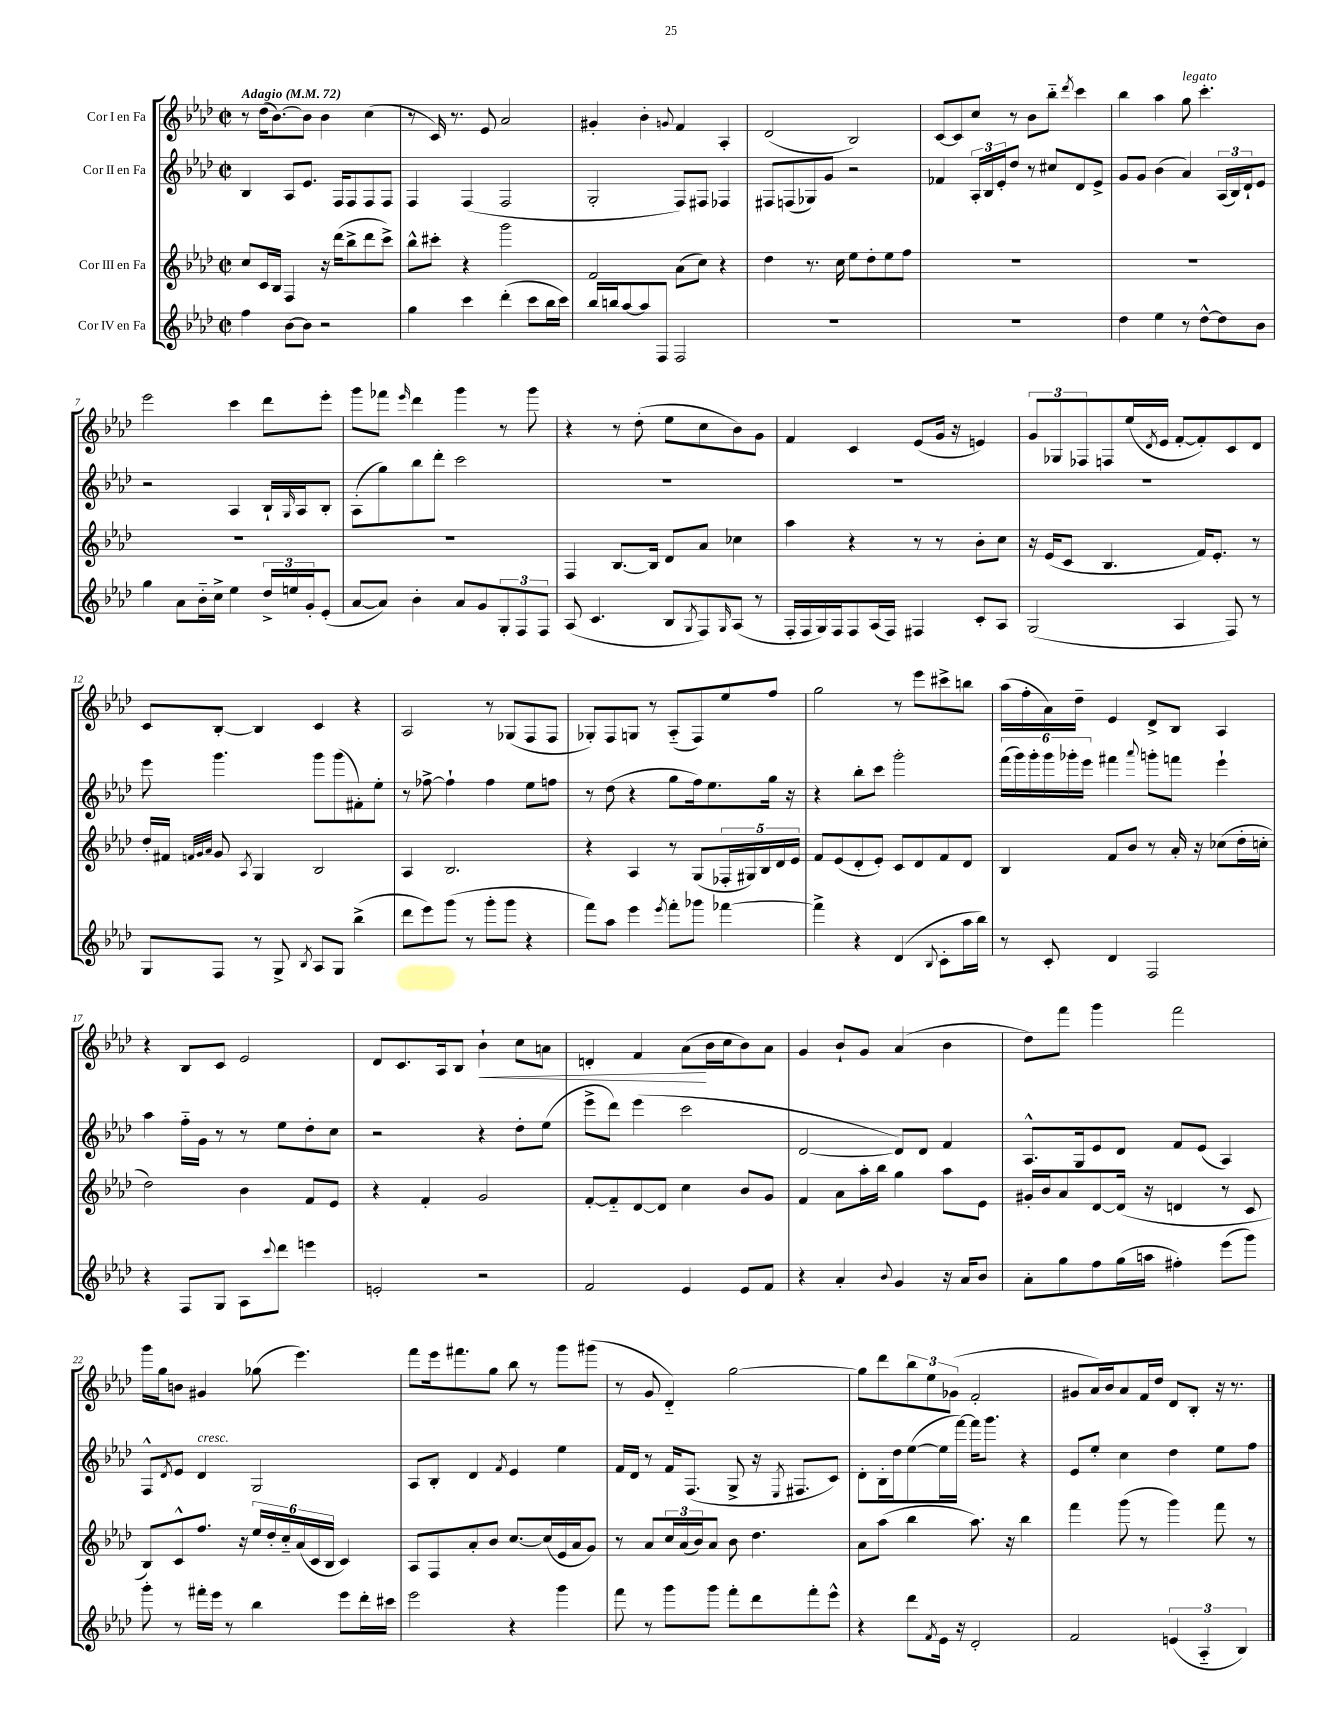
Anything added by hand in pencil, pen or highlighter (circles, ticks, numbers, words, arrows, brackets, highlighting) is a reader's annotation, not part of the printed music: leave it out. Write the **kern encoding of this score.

**kern	**kern	**kern	**kern
*staff4	*staff3	*staff2	*staff1
*clefG2	*clefG2	*clefG2	*clefG2
*k[b-e-a-d-]	*k[b-e-a-d-]	*k[b-e-a-d-]	*k[b-e-a-d-]
*M2/2	*M2/2	*M2/2	*M2/2
*met(c|)	*met(c|)	*met(c|)	*met(c|)
*MM72	*MM72	*MM72	*MM72
4ff	8cc	4B-	8r
.	16c	.	(16dd-
.	16B-	.	[8.b-)
[8b-	4F	8A-	.
8b-]	.	8.e-	8b-]
2r	16r	.	4b-
.	(16ddd-	16F	.
.	8bb-^	8F	.
.	8ddd-	8F	(4cc
.	8ccc^)	8F	.
=	=	=	=
4gg	8bb-^^	4F	8r
.	8ccc#'	.	16c)
.	.	.	8.r
4ccc	4r	(4F	.
.	.	.	8e-
(4ddd-'	2ggg	2F	2a-
8ccc	.	.	.
16bb-	.	.	.
16ccc)	.	.	.
=	=	=	=
16bb-	2f	2G'	4g#'
16bb	.	.	.
[8aa-	.	.	.
8aa-]	.	.	4b-'
8F	.	.	.
.	.	.	8qqg
2F	(8a-	8F)	4f
.	8cc)	8F#	.
.	4r	4F-	4A-'
=	=	=	=
1r	4dd-	8F#	(2d-
.	.	(8F	.
.	8.r	8G-)	.
.	.	8g	.
.	16cc	.	.
.	8ee-	2r	2B-)
.	8dd-'	.	.
.	8ee-	.	.
.	8ff	.	.
=	=	=	=
1r	1r	4f-	[8c
.	.	.	8c]
.	.	24A-'	8cc
.	.	24B-	.
.	.	24e-'	.
.	.	8dd-	8r
.	.	8r	8b-
.	.	8cc#	8bb-'~
.	.	.	8qddd-
.	.	8d-	4ccc
.	.	8e-^	.
=	=	=	=
4dd-	1r	8g	4bb-
.	.	8g	.
4ee-	.	(4b-	4aa-
8r	.	4a-)	8gg
[8dd-^^	.	.	4.ccc'
8dd-]	.	(24A-	.
.	.	24B-)	.
.	.	24d-`	.
8b-	.	8e-	.
=	=	=	=
4gg	1r	2r	2eee-
8a-	.	.	.
16b-'~	.	.	.
16cc^	.	.	.
4ee-	.	4A-	4ccc
24dd-^	.	16B-`	8ddd-
24ee	.	.	.
.	.	16qqG	.
.	.	16A-	.
24g'	.	.	.
(8e-'	.	8B-'	8eee-'
=	=	=	=
[8a-	1r	(8A-'	8ggg
8a-])	.	8gg)	8fff-
.	.	.	16qqeee-
4b-'	.	8bb-	4ddd-
.	.	8ddd-'	.
8a-	.	2ccc	4ggg
8g	.	.	.
12G'	.	.	8r
12F	.	.	.
.	.	.	8ggg
12F	.	.	.
=	=	=	=
(8A-	4F	1r	4r
4.c	.	.	.
.	[8.B-	.	8r
.	.	.	(8dd-'
.	16B-]	.	.
8B-	8d-	.	8ee-
8qG	.	.	.
8F)	8a-	.	8cc
16qqG	.	.	.
(8A-	4cc-	.	8b-)
8r	.	.	8g
=	=	=	=
16F'	4aa-	1r	4f
16F	.	.	.
16G)	.	.	.
16F	.	.	.
8F	4r	.	4c
(16A-	.	.	.
16F)	.	.	.
4F#	8r	.	(8e-
.	8r	.	16g
.	.	.	16r
8c'	8b-'	.	4e)
8A-	8cc	.	.
=	=	=	=
(2G	16r	1r	12g
.	(16e-	.	.
.	.	.	12G-
.	8c	.	.
.	.	.	12F-
.	4.B-	.	8F
.	.	.	(16ee-
.	.	.	8qd-
.	.	.	16e-
4A-	.	.	[8f'
.	16f)	.	8f'])
.	8.e-'	.	.
8F)	.	.	8c
8r	8r	.	8d-
=	=	=	=
8G	16dd-'	8eee-	8c
.	16f#	.	.
.	32qqf	.	.
.	32qqg	.	.
.	32qqa-	.	.
8F	8g	4.ggg	[8B-'
.	8qA-	.	.
8r	4G	.	4B-]
8G^	.	.	.
8qB-	.	.	.
8A-	2B-	8ggg	4c
8G	.	(8ggg	.
(4bb-^	.	8f#')	4r
.	.	8ee-'	.
=	=	=	=
8ddd-	4A-	8r	2A-
8eee-)	.	[8ff-^	.
(8ggg	2.B-	4ff-`]	.
8r	.	.	.
8ggg'	.	4ff-	8r
8ggg	.	.	(8G-
4r	.	8ee-	8F
.	.	8ff	8F
=	=	=	=
8fff)	4r	8r	8G-')
8aa-	.	(8dd-	8F
4eee-	4A-	4r	8G
.	.	.	8r
8qeee-	.	.	.
8fff'	8r	8gg	(8A-'~
8ggg-	(8G	16ff)	8F)
.	.	8.ee-	.
[4fff-	20F-'	.	8ee-
.	20G#)	.	.
.	20B-	.	.
.	.	16gg	8ff
.	20d-	.	.
.	.	16r	.
.	20e-	.	.
=	=	=	=
4fff-^]	8f	4r	2gg
.	(8e-	.	.
4r	8d-'	8bb-'	.
.	8e-')	8ccc	.
(4d-	8c	2ggg'	8r
.	8d-	.	8eee-
8qqB-	.	.	.
8c'	8f	.	8ccc#^
16aa-	8d-	.	8bb
16bb-)	.	.	.
=	=	=	=
8r	4B-	(24fff	(16aa-
.	.	24ggg)	.
.	.	.	16ff'
.	.	24ggg'	.
8c'	.	24ggg	16a-)
.	.	24ggg-'	.
.	.	.	16dd-~
.	.	24eee-	.
4d-	8f	4fff#	4e-
.	8b-	.	.
.	.	8qqaaa-	.
2F	8r	8ggg'	8d-^
.	16a-'	8fff	8B-
.	16r	.	.
.	(8cc-	4eee-`	4A-
.	16dd-'	.	.
.	16cc'	.	.
=	=	=	=
4r	2dd-)	4aa-	4r
8F	.	16ff'~	8B-
.	.	16g	.
8G	.	8r	8c
8A-	4b-	8r	2e-
8qqccc	.	.	.
8ddd-	.	8ee-	.
4eee	8f	8dd-'	.
.	8e-	8cc	.
=	=	=	=
2e'	4r	2r	8d-
.	.	.	8.c
.	4f'	.	.
.	.	.	16A-
.	.	.	8B-
2r	2g	4r	4b-`
.	.	8dd-'	8cc
.	.	(8ee-	8a
=	=	=	=
2f	[8f'	8eee-^	4d'
.	8f'~]	8ddd-)	.
.	[8d-	(4eee-	4f
.	8d-]	.	.
4e-	4cc	2ccc	(8a-
.	.	.	16b-
.	.	.	16cc
8e-	8b-	.	8b-)
8f	8g	.	8a-
=	=	=	=
4r	4f	[2d-	4g
4a-'	8a-	.	8b-`
.	16aa-'	.	8g
.	16bb-	.	.
8qqb-	.	.	.
4g	4gg	8d-])	(4a-
.	.	8d-	.
16r	8aa-	4f	4b-
16a-	.	.	.
8b-	8e-	.	.
=	=	=	=
8a-'	16g#'	8.A-^^	8dd-)
.	16b-	.	.
8gg	8a-	.	8fff
.	.	16G	.
8ff	[8d-	8e-	4ggg
(16gg	(16d-]	8d-	.
16aa	16r	.	.
4ff#')	4d	8f	2fff
.	.	(8e-	.
(8eee-	8r	4A-)	.
8ggg)	8c	.	.
=	=	=	=
8ggg'	8B-)	8F^^	16ggg
.	.	.	16gg
.	.	8qd-	.
8r	8c^^	8e-	8b
16fff#'	8.ff	4d-	4g#
16eee-	.	.	.
8r	.	.	.
.	16r	.	.
4bb-	24ee-	2G	(8gg-
.	24dd-'	.	.
.	24cc'~	.	.
.	(24a-	.	4.eee-)
.	24c	.	.
.	24B-	.	.
8eee-	4c)	.	.
16ddd-'	.	.	.
16ccc#	.	.	.
=	=	=	=
2eee-	8A-	8A-	8fff
.	8F	8B-'	16eee-
.	.	.	8.fff#
.	8a-'	4d-	.
.	8b-	.	8gg
.	.	8qf	.
4r	[8.cc	4e-	8bb-
.	.	.	8r
.	(16cc]	.	.
4ggg	16e-	4ee-	8ggg
.	16a-	.	.
.	8g)	.	(8ggg#
=	=	=	=
8fff	8r	16f	8r
.	.	16d-	.
8r	8a-	8r	8g
8ggg	24cc	16f	4d-'~)
.	(24a-	.	.
.	.	(8.F	.
.	24b-)	.	.
8ggg	8a-	.	.
8fff'	8b-	8G^	[2gg
8ddd-	4.dd-	16r	.
.	.	8qE-	.
.	.	8.F#	.
8fff'	.	.	.
8eee-^^	.	8c)	.
=	=	=	=
4r	8a-	8d-'	8gg]
.	(8aa-	16B-'	8ddd-
.	.	16dd-	.
8ddd-	4bb-	([8ee-	12bb-
.	.	.	12ee-
8qf	.	.	.
16e-	.	16ee-]	.
.	.	.	(12g-
16r	.	[16fff)	.
2d-'	8.aa-)	16fff]	2f'
.	.	8.ggg	.
.	16r	.	.
.	4bb-	4r	.
=	=	=	=
2f	4fff	8e-	8g#
.	.	8ee-'	16a-)
.	.	.	16b-
.	(8ggg	4cc	8a-
.	8r	.	16f
.	.	.	16dd-
(6e	4ggg)	4dd-	8d-
.	.	.	8B-'
6A-'~	.	.	.
.	8fff	8ee-	16r
.	.	.	8.r
6B-)	.	.	.
.	8r	8ff	.
==	==	==	==
*-	*-	*-	*-
